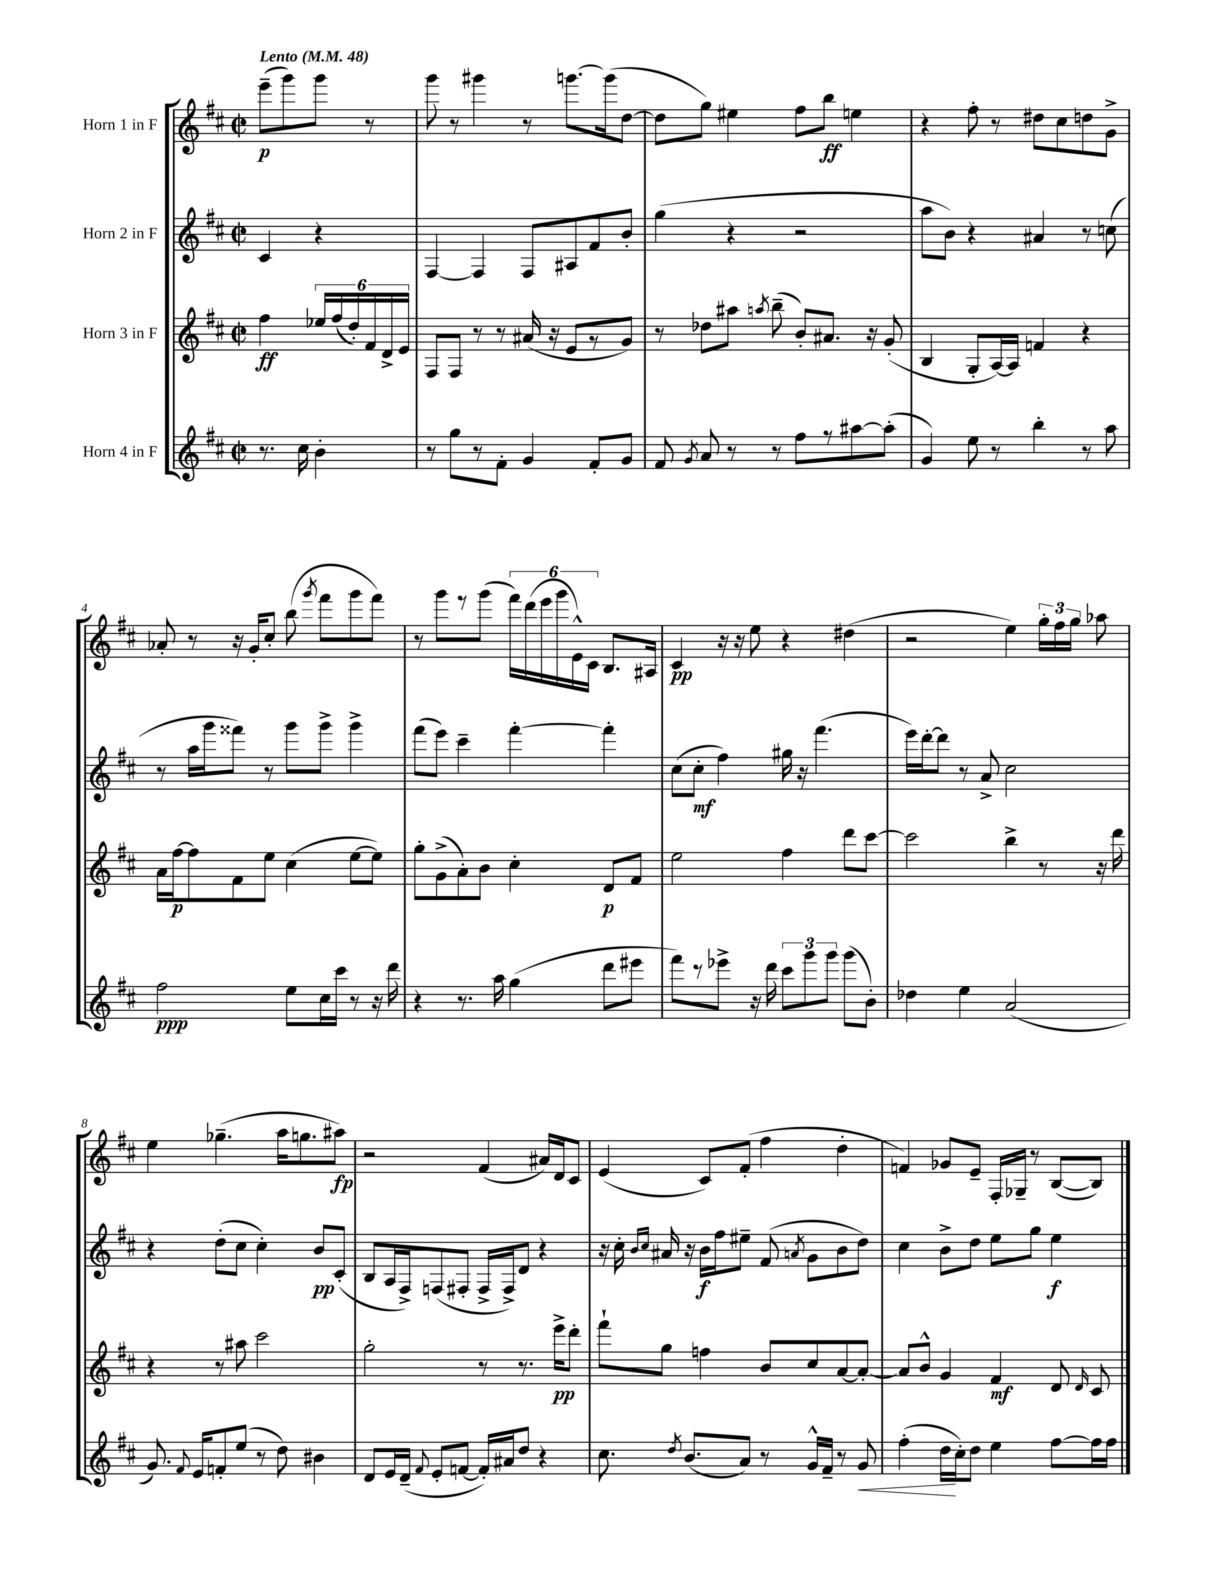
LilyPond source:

<<
\new StaffGroup <<
\new Staff = "s0" \with { instrumentName = "Horn 1 in F" } {
    \clef treble \key d \major \defaultTimeSignature \time 2/2 \partial 2 \tempo "Lento" 4 = 48
    \autoBeamOff e'''8[--\p( g'''8) g'''8] r8 |
    g'''8 r8 gis'''4 r8 g'''8.[~ g'''16( d''8]~ |
    d''8[ g''8]) eis''4 fis''8[ b''8]\ff e''4 |
    r4 fis''8-. r8 dis''8[ cis''8 d''8 g'8]-> |
    aes'8-. r8 r16 g'16[-. cis''8]-. b''8( \acciaccatura { g'''8 } fis'''8[ g'''8 fis'''8]) |
    r8 g'''8[ r8 g'''8]( \tuplet 6/4 { fis'''16[) d'''16( e'''16 g'''16 e'16-^) cis'16] } b8.[ ais16] |
    cis'4\pp r16 r16 e''8 r4 dis''4( |
    r2 e''4) \tuplet 3/2 { g''16[-. fis''16 g''16] } aes''8 |
    e''4 ges''4.--( a''16[ g''8. ais''8]\fp) |
    r2 fis'4( ais'16[) d'16 cis'8] |
    e'4( cis'8[) fis'8]-.( fis''4 d''4-. |
    f'4) ges'8[ e'8]-- fis16[-. ges16]-- r8 b8[~( b8]) \bar "|." |
}
\new Staff = "s1" \with { instrumentName = "Horn 2 in F" } {
    \clef treble \key d \major \defaultTimeSignature \time 2/2 \partial 2
    \autoBeamOff cis'4 r4 |
    fis4~ fis4 fis8[ ais8 fis'8 b'8]-. |
    g''4( r4 r2 |
    a''8[ b'8]) r4 ais'4 r8 c''8( |
    r8 a''16[ g'''16 fisis'''8]) r8 g'''8[ g'''8]-> g'''4-> |
    fis'''8[( e'''8]) cis'''4-- fis'''4~-. fis'''4-. |
    cis''8[( cis''8]-.\mf fis''4) gis''16 r16 fis'''4.( |
    e'''16[) d'''16~-. d'''8] r8 a'8-> cis''2 |
    r4 d''8[-.( cis''8] cis''4-.) b'8[\pp cis'8]-.( |
    b8[ a16 fis16->) f8( fis8]-. fis16[-> fis16->) d'8] r4 |
    r16 cis''16-. \grace { b'16[ cis''16] } ais'16 r16 b'16[\f fis''16 eis''8]-- fis'8( \acciaccatura { a'8 } g'8[ b'8 d''8]) |
    cis''4 b'8[-> d''8] e''8[ g''8] e''4\f \bar "|." |
}
\new Staff = "s2" \with { instrumentName = "Horn 3 in F" } {
    \clef treble \key d \major \defaultTimeSignature \time 2/2 \partial 2
    \autoBeamOff fis''4\ff \tuplet 6/4 { ees''16[ fis''16( d''16-.) fis'16 d'16-> e'16] } |
    fis8[ fis8] r8 r8 ais'16( r16 e'8[ r8 g'8]) |
    r8 des''8[ ais''8] \acciaccatura { a''8 } b''8--( b'8[-.) ais'8.] r16 g'8-.( |
    b4 g8[-. a16~) a16] f'4 r4 |
    a'16[ fis''16~\p fis''8 fis'8 e''8] cis''4( e''8[~ e''8]) |
    g''8[-. g'8->( a'8-.) b'8] cis''4-. d'8[\p fis'8] |
    e''2 fis''4 d'''8[ cis'''8]~ |
    cis'''2 b''4-> r8 r16 d'''16 |
    r4 r8 ais''8 cis'''2 |
    g''2-. r8 r8. e'''16[->\pp d'''8]-. |
    fis'''8[-! g''8] f''4 b'8[ cis''8 a'8~ a'8]~-. |
    a'8[ b'8]-^ g'4 fis'4\mf d'8 \grace { d'16 } cis'8 \bar "|." |
}
\new Staff = "s3" \with { instrumentName = "Horn 4 in F" } {
    \clef treble \key d \major \defaultTimeSignature \time 2/2 \partial 2
    \autoBeamOff r8. cis''16 b'4-. |
    r8 g''8[ r8 fis'8]-. g'4 fis'8[-. g'8] |
    fis'8 \acciaccatura { g'8 } a'8 r8 r8 fis''8[ r8 ais''8~ ais''8]-.( |
    g'4) e''8 r8 b''4-. r8 a''8 |
    fis''2\ppp e''8[ cis''16 cis'''16] r8 r16 d'''16 |
    r4 r8. a''16 g''4( d'''8[ eis'''8] |
    fis'''8[) r8 ees'''8]-> r16 d'''16 \tuplet 3/2 { cis'''8[ g'''8 g'''8] } g'''8[( b'8]-.) |
    des''4 e''4 a'2( |
    g'8.) \appoggiatura { fis'8 } e'16[ f'8-. e''8]( r8 d''8) bis'4 |
    d'8[ e'16 d'16]--( \appoggiatura { fis'8 } e'8[-. f'8]~ f'16[-.) ais'16 d''8] r4 |
    cis''8. \acciaccatura { d''8 } b'8.[( a'8]) r8 g'16[-^ fis'16]-- r8 g'8\< |
    fis''4-.( d''16[\! cis''16-.) d''8] e''4 fis''8[~ fis''16 fis''16] \bar "|." |
}
>>
>>
